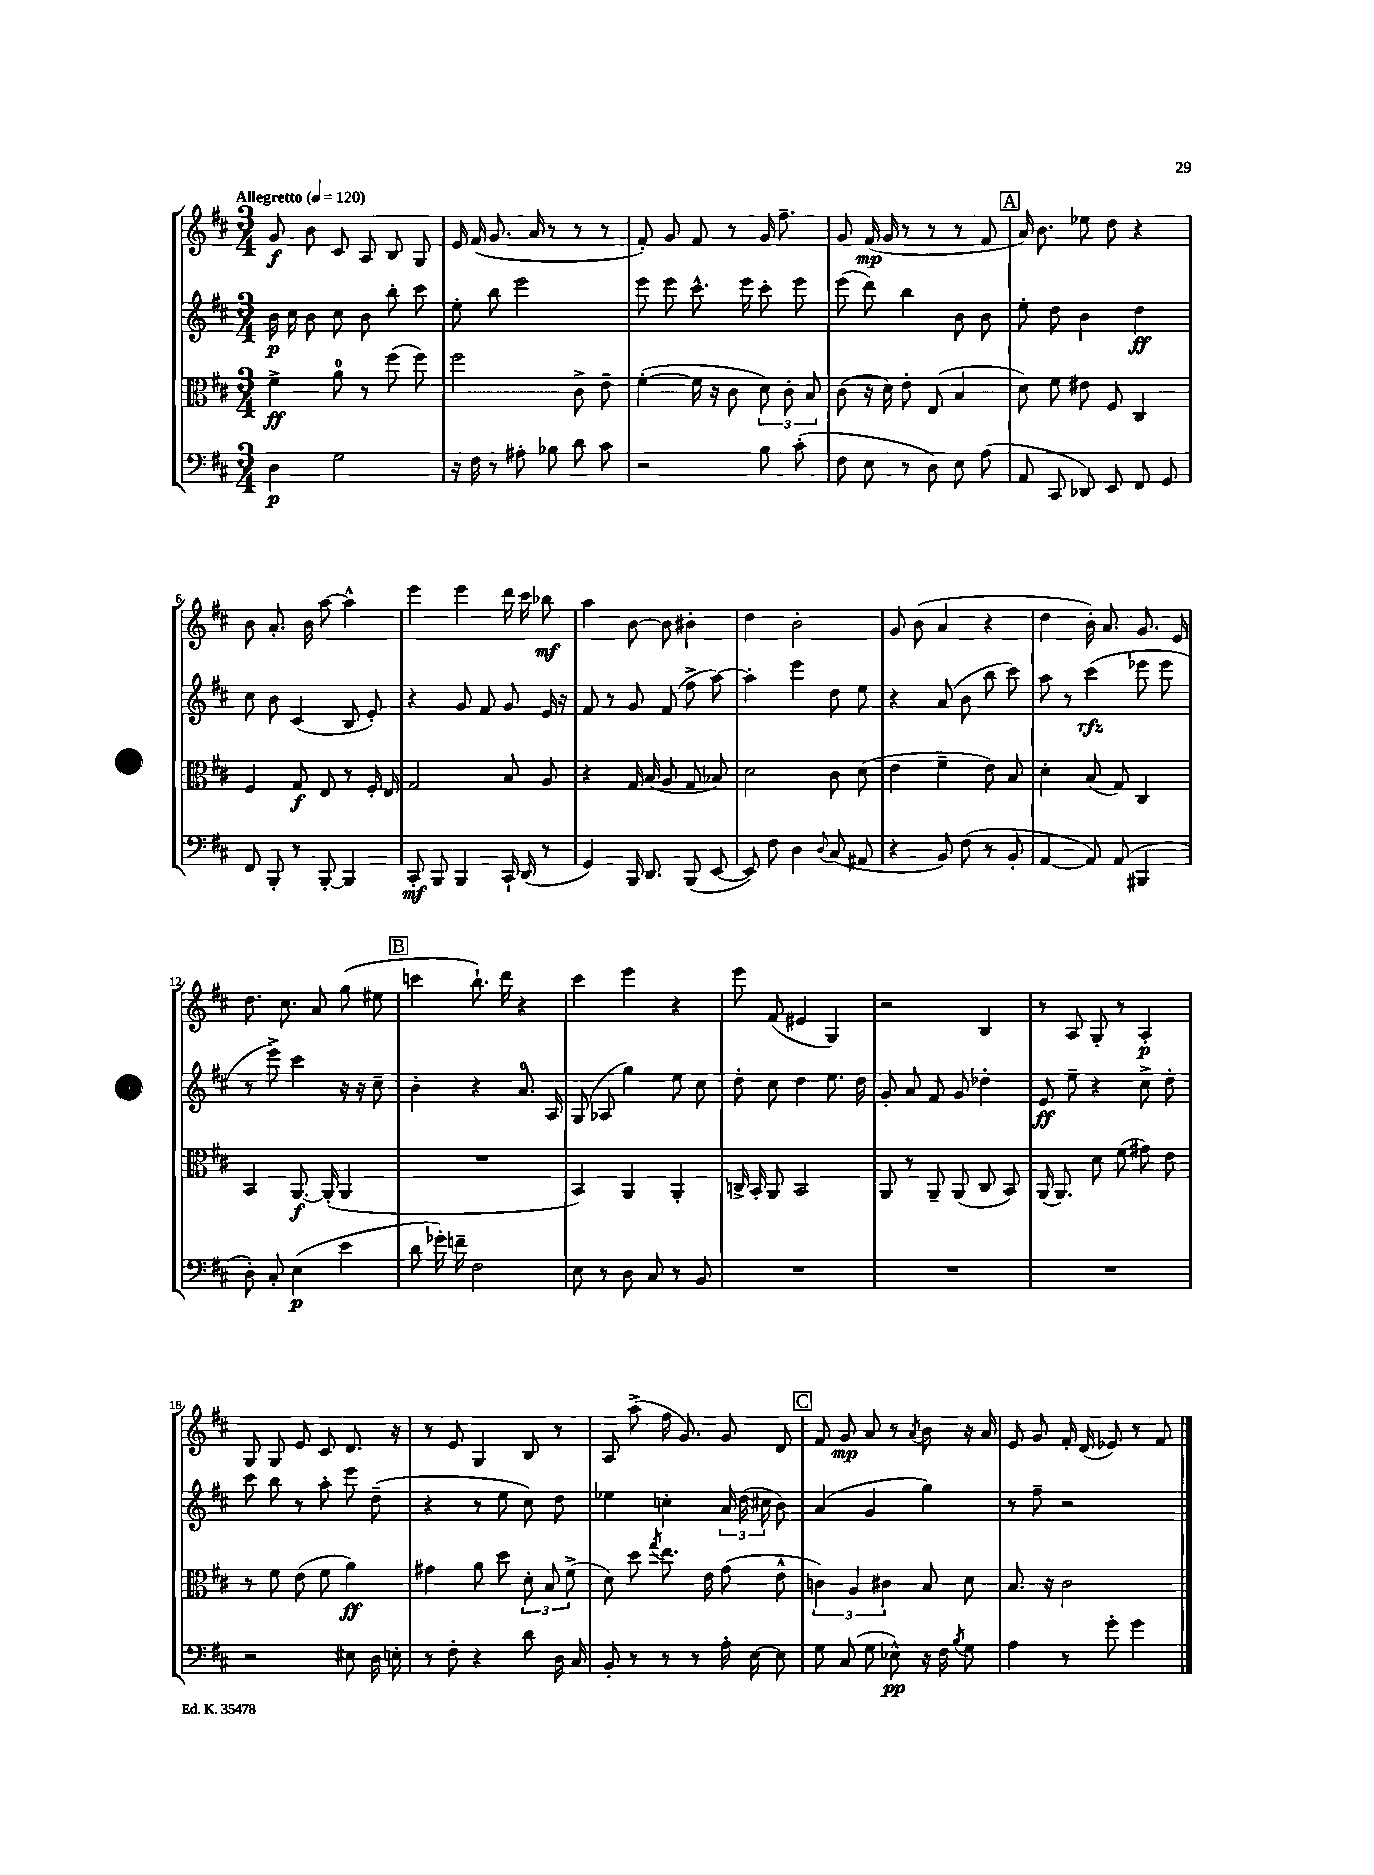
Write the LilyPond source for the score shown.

<<
\new StaffGroup <<
\new Staff = "s0" {
    \clef treble \key d \major \numericTimeSignature \time 3/4 \tempo "Allegretto" 4 = 120
    \autoBeamOff g'8\f b'8 cis'8 a8 b8 g8 |
    e'16 fis'16( g'8. a'16 r8 r8 r8 |
    fis'8-.) g'8 fis'8 r8 g'16 fis''8.-- |
    g'8 fis'16\mp( g'16 r8 r8 r8 fis'8 |
    \mark \markup { \box "A" } a'16) b'8. ees''8 d''8 r4 |
    b'8 a'8.-. b'16 a''8~ a''4-^ |
    e'''4 e'''4 d'''16 cis'''16 bes''8\mf |
    a''4 b'8~ b'8 bis'4-. |
    d''4 b'2-. |
    g'8 b'8( a'4 r4 |
    d''4 b'16-.) a'8. g'8. e'16 |
    d''8. cis''8. a'8 g''8( eis''8 |
    \mark \markup { \box "B" } c'''4 b''8.-!) d'''16 r4 |
    cis'''4 e'''4 r4 |
    e'''8 fis'8( eis'4 g4) |
    r2 b4 |
    r8 a8 g8-. r8 a4-.\p |
    g8 g8 e'8 cis'8 d'8. r16 |
    r8 e'8 g4 b8 r8 |
    a8 a''8->( fis''16 g'8.) g'8 d'8 |
    \mark \markup { \box "C" } fis'8 g'8\mp a'8 r8 \acciaccatura { a'8 } b'8 r16 a'16 |
    e'8 g'8 fis'16-. d'16( ees'8) r8 fis'8 \bar "|." |
}
\new Staff = "s1" {
    \clef treble \key d \major \numericTimeSignature \time 3/4
    \autoBeamOff b'16\p cis''16 b'8 cis''8 b'8 b''8-. cis'''8 |
    e''8-. b''8 e'''2 |
    e'''8 e'''8 cis'''8.-^ e'''16 cis'''8-. e'''8 |
    e'''8( d'''8) b''4 b'8 b'8 |
    \mark \markup { \box "A" } e''8-. d''8 b'4 d''4\ff |
    cis''8 b'8 cis'4( b8 e'8-.) |
    r4 g'8 fis'8 g'8 e'16 r16 |
    fis'8 r8 g'8 fis'8( fis''8-> a''8~) |
    a''4-. e'''4 d''8 e''8 |
    r4 a'8( b'8 b''8 cis'''8) |
    a''8 r8 cis'''4\rfz( ees'''8 ees'''8 |
    r8 e'''8->) cis'''4 r16 r16 cis''8-- |
    \mark \markup { \box "B" } b'4-. r4 a'8.-0 a16 |
    g8( aes8 g''4) e''8 cis''8 |
    d''8-. cis''8 d''4 e''8. d''16 |
    g'8-. a'8 fis'8 g'8 des''4-. |
    e'8\ff e''8-- r4 cis''8-> d''8-. |
    cis'''8 b''8 r8 a''8-. e'''8 d''8--( |
    r4 r8 e''8 cis''8) d''8 |
    ees''4 c''4-. \tuplet 3/2 { a'16 d''16( cis''16 } b'8) |
    \mark \markup { \box "C" } a'4( g'4 g''4) |
    r8 fis''8-- r2 \bar "|." |
}
\new Staff = "s2" {
    \clef alto \key d \major \numericTimeSignature \time 3/4
    \autoBeamOff fis'4->\ff a'8-0 r8 fis''8( fis''8) |
    fis''2 cis'8-> e'8-- |
    fis'4~-.( fis'16 r16 cis'8 \tuplet 3/2 { d'8) cis'8-. b8 } |
    cis'8( r16 d'16) e'8-. e8( b4 |
    \mark \markup { \box "A" } d'8) fis'8 eis'8 fis8 cis4 |
    fis4 g8\f e8 r8 fis16-. e16 |
    g2 b8 a8 |
    r4 g16 b16( a8 g8 bes8) |
    d'2 cis'8 d'8( |
    e'4 fis'4-- e'8) b8 |
    d'4-. b8( g8) cis4 |
    b,4 a,8.~\f a,16-.( a,4 |
    \mark \markup { \box "B" } R2. |
    b,4) a,4 a,4-. |
    c16-> b,16-. a,8 b,2 |
    a,8 r8 a,8-- a,8( cis8 b,8) |
    a,16( a,8.) d'8 fis'8( gis'8) e'8 |
    r8 fis'8 e'8( fis'8 a'4\ff) |
    gis'4 a'8 d''8 \tuplet 3/2 { d'8-. b8 fis'8->( } |
    d'8) d''8 \acciaccatura { g''8 } e''8. e'16 g'8( e'8-^ |
    \mark \markup { \box "C" } \tuplet 3/2 { c'4) a4 cis'4 } b8 d'8 |
    b8. r16 cis'2 \bar "|." |
}
\new Staff = "s3" {
    \clef bass \key d \major \numericTimeSignature \time 3/4
    \autoBeamOff d4\p g2 |
    r16 fis16 r8 ais8-. bes8 d'8 cis'8 |
    r2 b8 cis'8-.( |
    fis8 e8 r8 d8) e8 a8( |
    \mark \markup { \box "A" } a,8 cis,8 des,8) e,8 fis,8 g,8 |
    fis,8 b,,8-. r8 b,,8~-. b,,4 |
    cis,8-.\mf b,,8 b,,4 cis,16-! d,16( r8 |
    g,4) b,,16 d,8. b,,8( e,8~ |
    e,8) fis8 d4 \appoggiatura { d8 } cis8( ais,8 |
    r4 b,8) fis8( r8 b,8-. |
    a,4~ a,8) a,8( bis,,4 |
    d8-.) cis8-. e4\p( e'4 |
    \mark \markup { \box "B" } d'8 ges'16-.) f'16-- fis2 |
    e8 r8 d8 cis8 r8 b,8 |
    R2. |
    R2. |
    R2. |
    r2 eis8 d16 e16-. |
    r8 fis8-. r4 d'8 d16 cis16 |
    b,8-. r8 r8 r8 a16-. e16~ e8 |
    \mark \markup { \box "C" } g8 cis8( g8 ees8-^\pp) r16 fis16 \acciaccatura { b8 } g8 |
    a4 r8 g'8-. g'4 \bar "|." |
}
>>
>>
